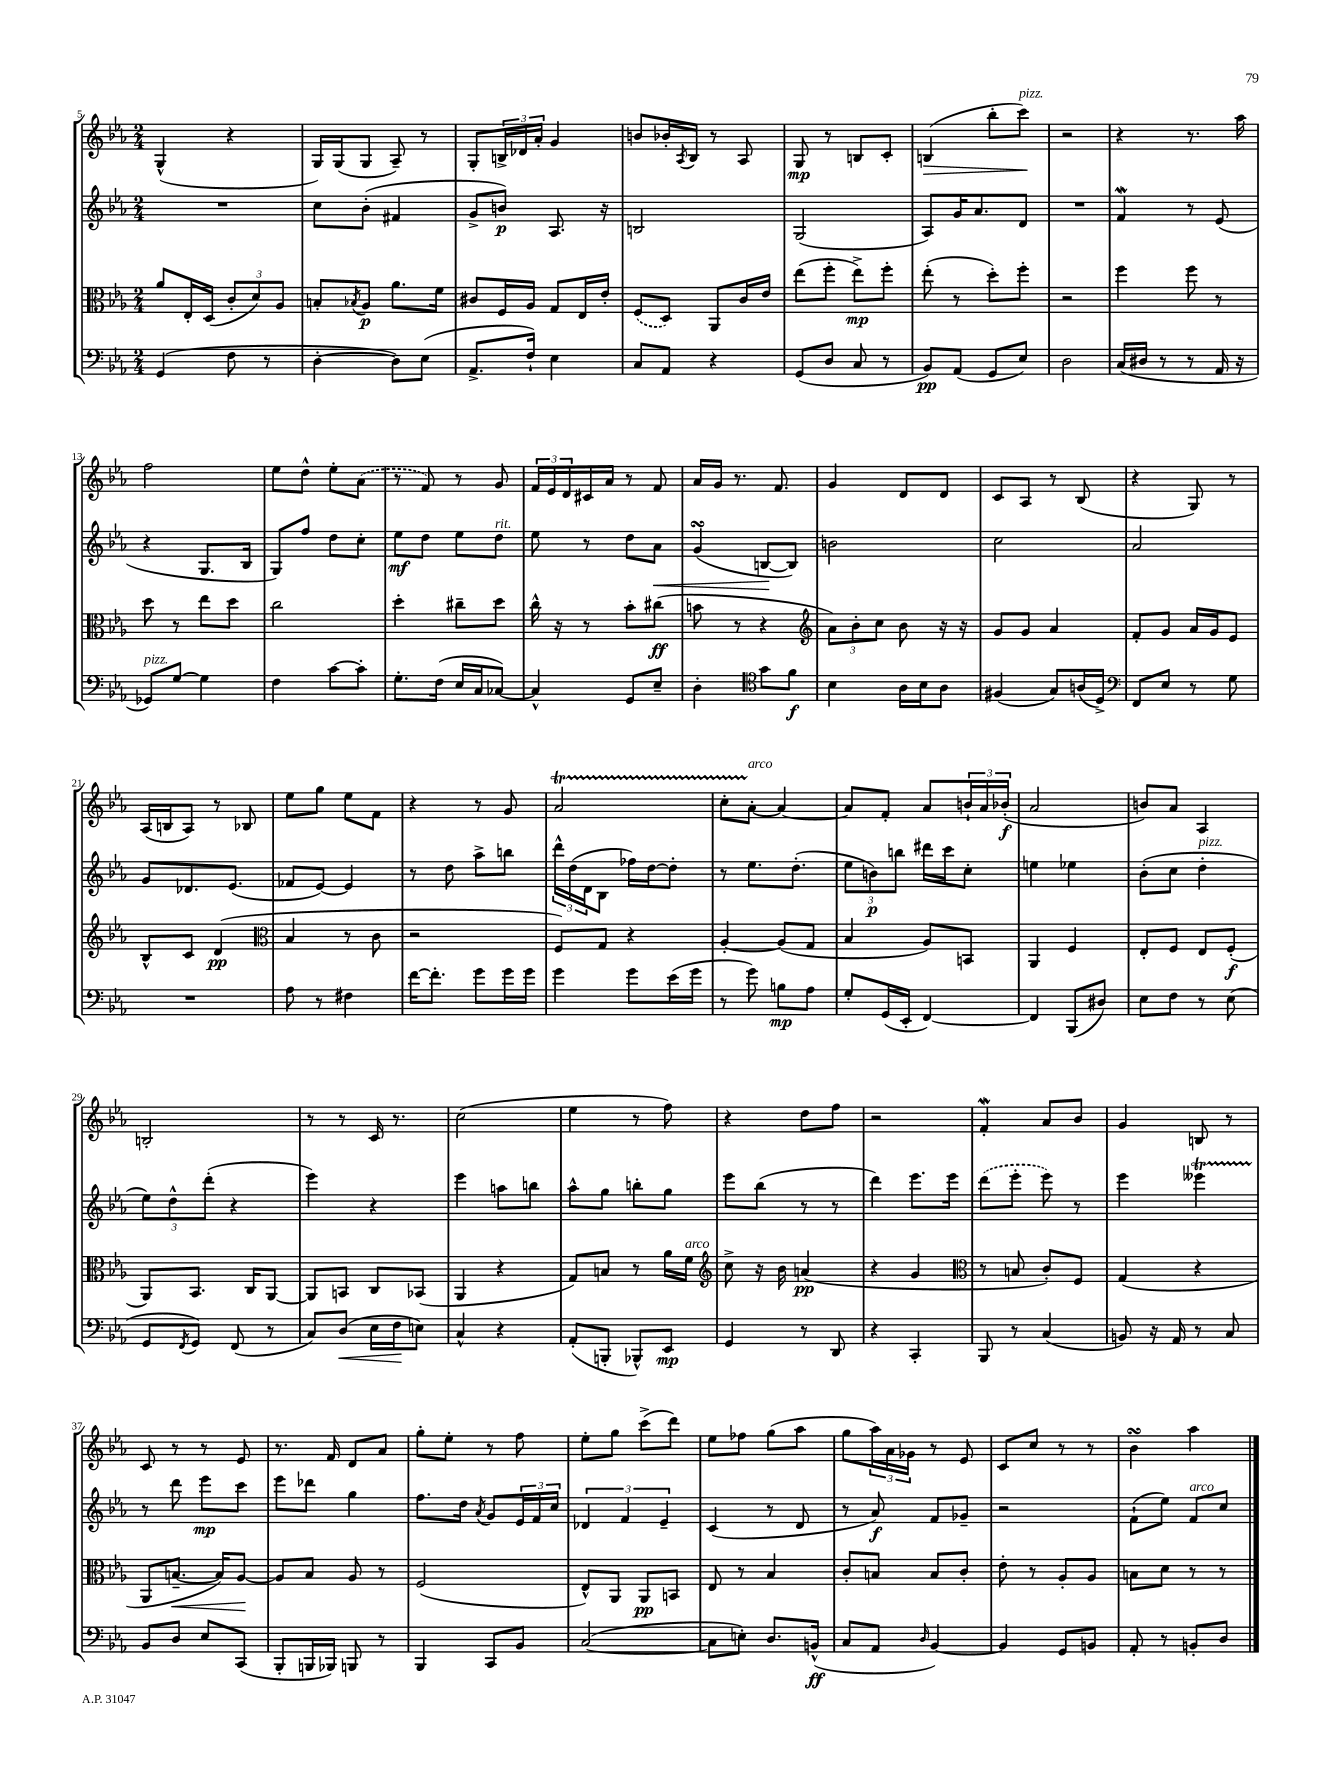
<<
\new StaffGroup <<
\new Staff = "s0" {
    \clef treble \key ees \major \numericTimeSignature \time 2/4
    g4-^( r4 |
    g16) g16( g8 aes8--) r8 |
    g8-. \tuplet 3/2 { b16-> des'16 aes'16-. } g'4 |
    b'8 bes'16-. \acciaccatura { aes8 } bes16 r8 aes8 |
    g8\mp r8 b8 c'8-. |
    b4\>( bes''8-. c'''8\!^\markup { \italic "pizz." }) |
    r2 |
    r4 r8. aes''16 |
    f''2 |
    ees''8 d''8-^ ees''8-. \once \slurDashed aes'8( |
    r8 f'8) r8 g'8 |
    \tuplet 3/2 { f'16 ees'16 d'16 } cis'16 aes'16 r8 f'8 |
    aes'16 g'16 r8. f'8. |
    g'4 d'8 d'8 |
    c'8 aes8 r8 bes8( |
    r4 g8) r8 |
    aes16( b16 aes8) r8 bes8 |
    ees''8 g''8 ees''8 f'8 |
    r4 r8 g'8 |
    aes'2\startTrillSpan |
    c''8-. aes'8~-.\stopTrillSpan^\markup { \italic "arco" } aes'4~ |
    aes'8 f'8-. aes'8 \tuplet 3/2 { b'16-! aes'16 bes'16-.\f( } |
    aes'2 |
    b'8) aes'8 aes4 |
    b2-. |
    r8 r8 c'16 r8. |
    c''2( |
    ees''4 r8 f''8) |
    r4 d''8 f''8 |
    r2 |
    f'4-.\mordent aes'8 bes'8 |
    g'4 b8 r8 |
    c'8 r8 r8 ees'8 |
    r8. f'16 d'8 aes'8 |
    g''8-. ees''8-. r8 f''8 |
    ees''8-. g''8 c'''8->( d'''8) |
    ees''8 fes''8 g''8( aes''8 |
    g''8 \tuplet 3/2 { aes''16) aes'16 ges'16 } r8 ees'8 |
    c'8 c''8 r8 r8 |
    bes'4\turn aes''4 \bar "|." |
}
\new Staff = "s1" {
    \clef treble \key ees \major \numericTimeSignature \time 2/4
    R2 |
    c''8 bes'8-.( fis'4 |
    g'8-> b'8\p) aes8. r16 |
    b2 |
    g2( |
    aes8) g'16 aes'8. d'8 |
    R2 |
    f'4\mordent r8 ees'8( |
    r4 g8. bes16 |
    g8) f''8 d''8 c''8-. |
    ees''8\mf d''8 ees''8 d''8^\markup { \italic "rit." } |
    ees''8 r8 d''8 aes'8\< |
    g'4\turn( b8~\! b8) |
    b'2 |
    c''2 |
    aes'2 |
    g'8 des'8. ees'8.( |
    fes'8 ees'8~) ees'4 |
    r8 d''8 aes''8-> b''8 |
    \tuplet 3/2 { d'''16-^ d''16( d'16 } bes8 fes''16) d''16~ d''8-. |
    r8 ees''8. d''8.-.( |
    \tuplet 3/2 { ees''8 b'8\p) b''8 } dis'''16 c'''16 c''8-. |
    e''4 ees''4 |
    bes'8-.( c''8 d''4-.^\markup { \italic "pizz." } |
    \tuplet 3/2 { ees''8) d''8-^ d'''8-.( } r4 |
    ees'''4) r4 |
    ees'''4 a''8 b''8 |
    aes''8-^ g''8 b''8-. g''8 |
    ees'''8 bes''8( r8 r8 |
    d'''4) ees'''8. ees'''16 |
    \once \slurDashed d'''8( ees'''8-. ees'''8) r8 |
    ees'''4 eeses'''4\startTrillSpan |
    r8\stopTrillSpan d'''8 ees'''8\mp c'''8 |
    ees'''8 des'''8 g''4 |
    f''8. d''16 \acciaccatura { aes'8 } g'8 \tuplet 3/2 { ees'16 f'16 c''16 } |
    \tuplet 3/2 { des'4 f'4 ees'4-- } |
    c'4( r8 d'8 |
    r8 aes'8\f) f'8 ges'8-- |
    r2 |
    f'8-!( ees''8) f'8^\markup { \italic "arco" } c''8 \bar "|." |
}
\new Staff = "s2" {
    \clef alto \key ees \major \numericTimeSignature \time 2/4
    aes'8 ees16-. d16( \tuplet 3/2 { c'8-. d'8) aes8 } |
    b8-. \acciaccatura { bes8 } aes8\p aes'8. f'16 |
    cis'8 f16 aes16 g8 ees16 ees'16-. |
    \once \slurDashed f8( d8) aes,8 c'16 ees'16 |
    ees''8( f''8-. ees''8->\mp) f''8-. |
    ees''8-.( r8 d''8-.) f''8-. |
    r2 |
    f''4 f''8 r8 |
    d''8 r8 ees''8 d''8 |
    c''2 |
    d''4-. cis''8-- d''8 |
    c''16-^ r16 r8 bes'8-. cis''8\ff( |
    b'8 r8 r4 |
    \clef treble \tuplet 3/2 { aes'8) bes'8-. c''8 } bes'8 r16 r16 |
    g'8 g'8 aes'4 |
    f'8-. g'8 aes'16 g'16 ees'8 |
    bes8-^ c'8 d'4\pp( |
    \clef alto bes4 r8 c'8 |
    r2 |
    f8) g8 r4 |
    aes4~-. aes8( g8 |
    bes4 aes8) b,8 |
    aes,4 f4 |
    ees8-. f8 ees8 f8-.\f( |
    aes,8) bes,8. c16 aes,8~ |
    aes,8 b,8 c8 bes,8( |
    aes,4 r4 |
    g8) b8 r8 aes'16 f'16^\markup { \italic "arco" } |
    \clef treble c''8-> r16 bes'16 a'4\pp( |
    r4 g'4 |
    \clef alto r8 b8 c'8-.) f8 |
    g4( r4 |
    aes,8 b8.~--\< b16) aes8~\! |
    aes8 bes8 aes8 r8 |
    f2( |
    ees8-^) aes,8 aes,8\pp b,8 |
    ees8 r8 bes4 |
    c'8-. b8 b8 c'8-. |
    ees'8-. r8 aes8-. aes8 |
    b8 d'8 r8 r8 \bar "|." |
}
\new Staff = "s3" {
    \clef bass \key ees \major \numericTimeSignature \time 2/4
    g,4( f8 r8 |
    d4~-. d8) ees8( |
    aes,8.-> f16-!) ees4 |
    c8 aes,8 r4 |
    g,8( d8 c8 r8 |
    bes,8\pp) aes,8( g,8 ees8) |
    d2 |
    c16( dis16 r8 r8 aes,16 r16 |
    ges,8^\markup { \italic "pizz." }) g8~ g4 |
    f4 c'8~ c'8-. |
    g8.-. f16( ees16 c16 ces8~) |
    ces4-^ g,8 ees8-- |
    d4-. \clef tenor g'8 f'8\f |
    bes4 aes16 bes16 aes8 |
    fis4( g8) a16( d16->) |
    \clef bass f,8 ees8 r8 g8 |
    R2 |
    aes8 r8 fis4 |
    f'16~ f'8.-. g'8 g'16 g'16 |
    g'4 g'8 ees'16( g'16 |
    r8 g'8) b8\mp aes8 |
    g8-. g,16( ees,16-. f,4~) |
    f,4 bes,,8( dis8) |
    ees8 f8 r8 ees8( |
    g,8 \acciaccatura { f,8 } g,8) f,8( r8 |
    c8) d8\<( ees16 f16\! e8) |
    c4-^ r4 |
    aes,8-.( b,,8-. bes,,8-^) ees,8\mp |
    g,4 r8 d,8 |
    r4 c,4-. |
    bes,,8 r8 c4( |
    b,8) r16 aes,16 r8 c8 |
    bes,8 d8 ees8 c,8( |
    bes,,8-. b,,16 bes,,16) b,,8 r8 |
    bes,,4 c,8 bes,8 |
    c2~( |
    c8 e8-.) d8. b,16-^\ff( |
    c8 aes,8 \grace { d16 } bes,4~) |
    bes,4 g,8 b,8 |
    aes,8-. r8 b,8-. d8 \bar "|." |
}
>>
>>
\layout { \context { \Score currentBarNumber = #5 } }
